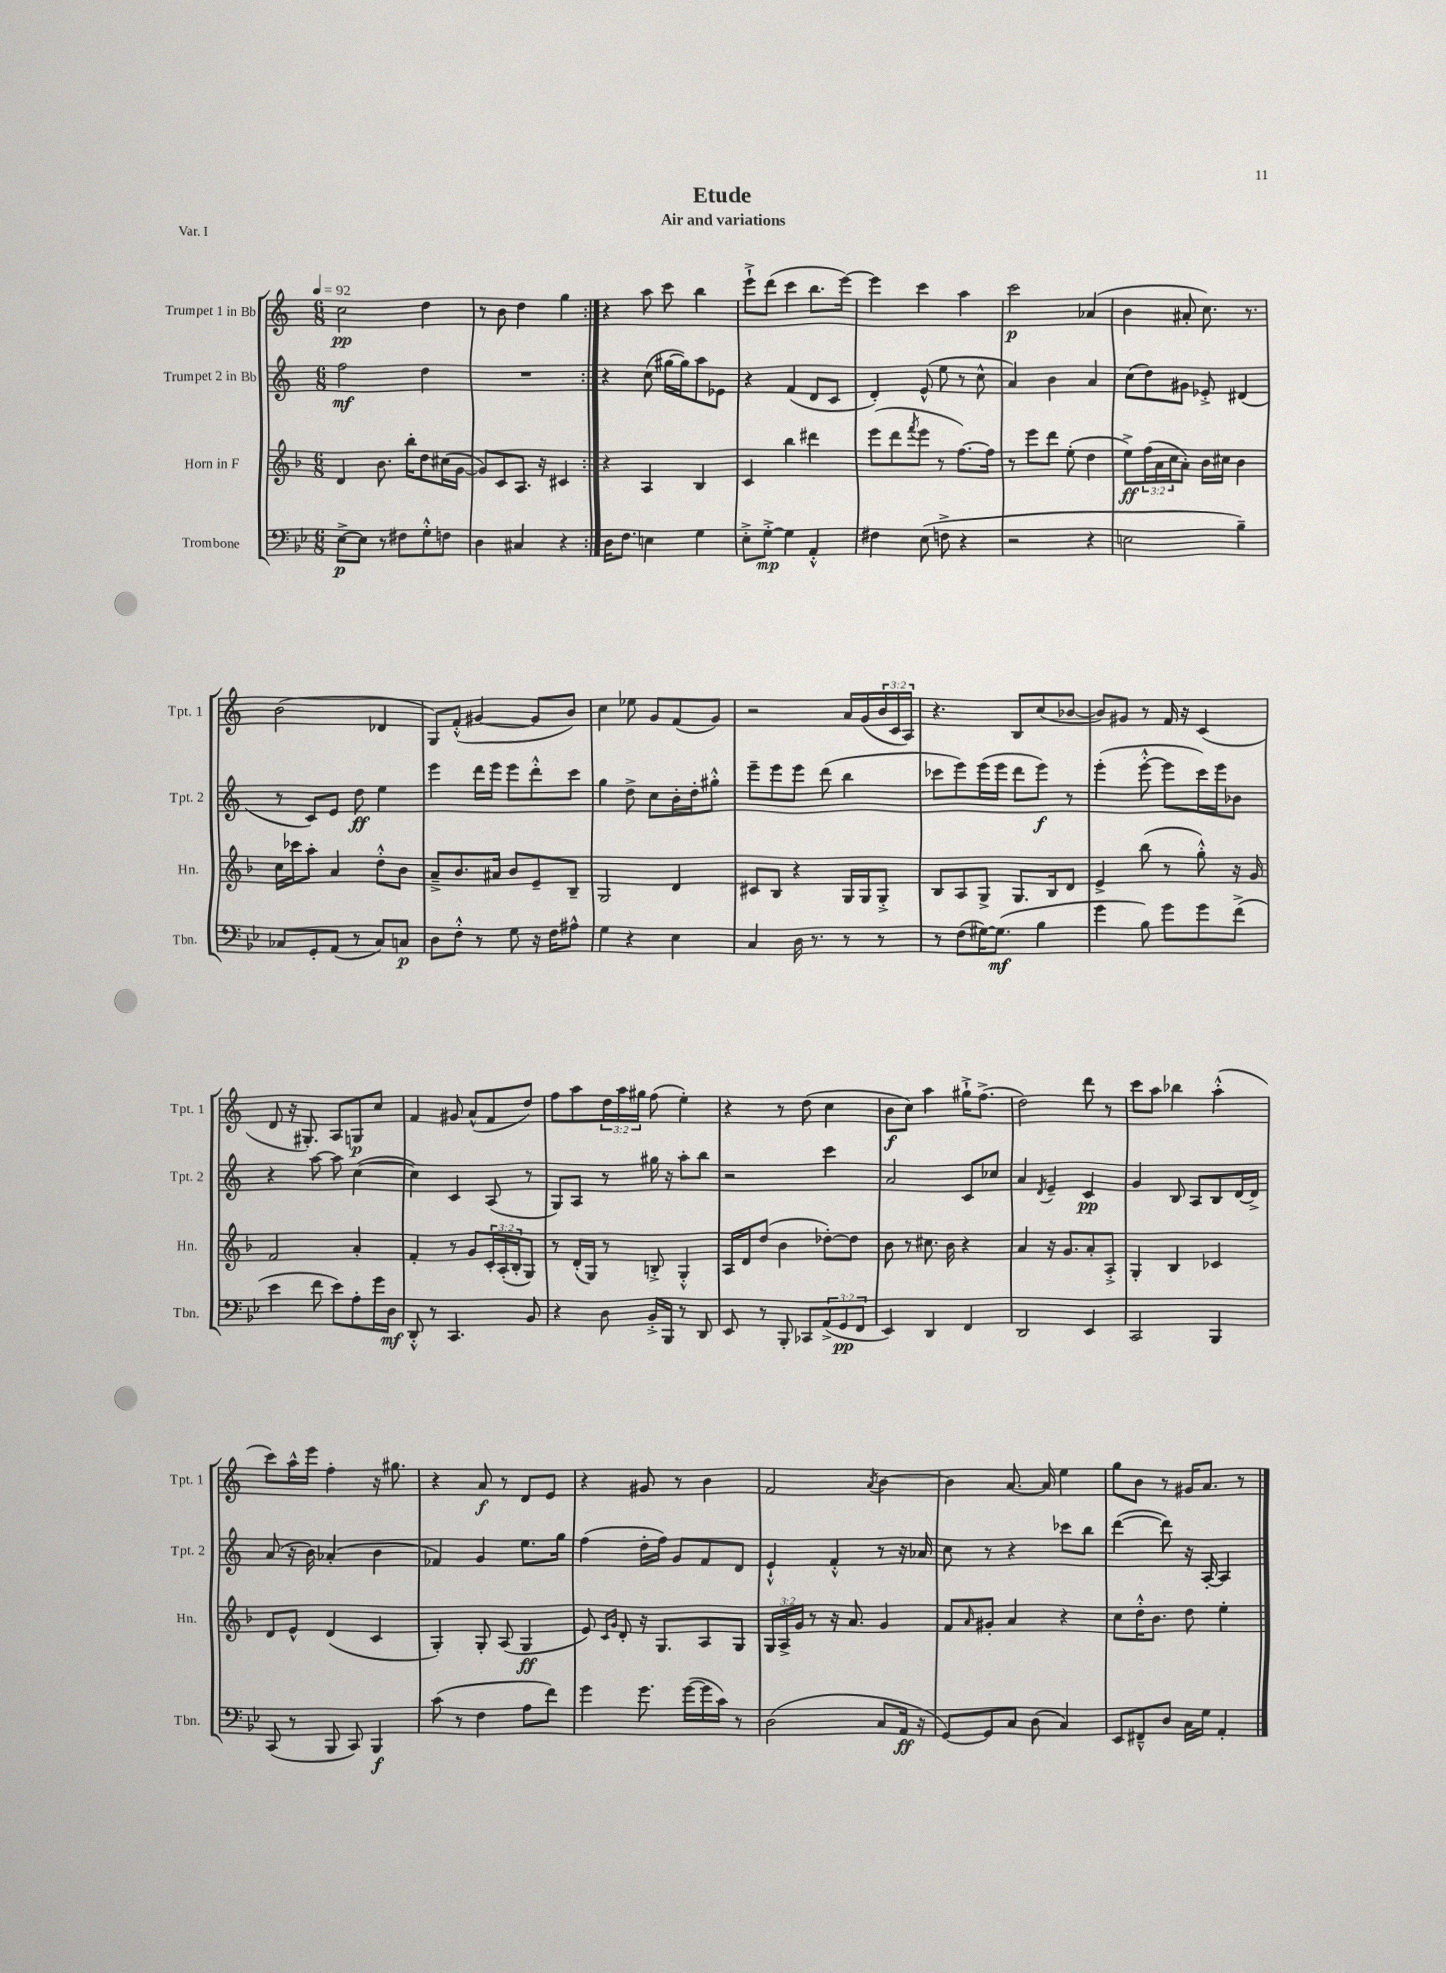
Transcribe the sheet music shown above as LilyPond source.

\header { title = "Etude" subtitle = "Air and variations" piece = "Var. I" }
<<
\new StaffGroup <<
\new Staff = "s0" \with { instrumentName = "Trumpet 1 in Bb" shortInstrumentName = "Tpt. 1" } {
    \clef treble \key c \major \numericTimeSignature \time 6/8 \override Staff.TupletNumber.text = #tuplet-number::calc-fraction-text \tempo 4 = 92
    \repeat volta 2 { c''2\pp d''4 |
    r8 b'8 d''4 g''4 | }
    r4 a''8 c'''8 b''4 |
    e'''8-!-> d'''8( c'''4 b''8. e'''16~) |
    e'''4 c'''4 a''4 |
    c'''2\p aes'4( |
    b'4 ais'8-. c''8.) r8. |
    b'2( des'4 |
    g8) f'8-.-^( gis'4~ gis'8 b'8) |
    c''4 ees''8 g'8 f'8( g'8) |
    r2 a'16 g'16( \tuplet 3/2 { b'16 c'16 a16) } |
    r4. b8 c''8( bes'8~ |
    bes'8) gis'8 r8 f'16 r16 c'4( |
    d'8 r16 gis8.-.) a8 g8\p c''8 |
    f'4 gis'8 a'8-^( f'8 d''8) |
    f''8 a''8 \tuplet 3/2 { d''16 a''16 gis''16 } f''8( e''4-.) |
    r4 r8 d''8( c''4 |
    b'8\f c''8) a''4 gis''16-!-> f''8.->( |
    d''2) d'''8 r8 |
    c'''8 a''8 bes''4 a''4-.-^( |
    c'''8) a''16-^ e'''16 f''4-. r16 gis''8. |
    r4 a'8\f r8 d'8 e'8 |
    r4 gis'8 r8 b'4 |
    f'2 \acciaccatura { a'8 } b'4~ |
    b'4 a'8.~ a'16 e''4 |
    g''8 b'8 r8 gis'16 a'8. r8 \bar "|." |
}
\new Staff = "s1" \with { instrumentName = "Trumpet 2 in Bb" shortInstrumentName = "Tpt. 2" } {
    \clef treble \key c \major \numericTimeSignature \time 6/8
    \repeat volta 2 { f''2\mf d''4 |
    R2. | }
    r4 c''8( gis''16~ gis''16) a''8 ees'8 |
    r4 f'4( d'8 c'8 |
    d'4-.) e'8-^( e''8 r8 c''8-^ |
    a'4) b'4 a'4 |
    c''8( d''8) gis'8 ees'8-.-> dis'4( |
    r8 c'8) e'8 d''8\ff e''4 |
    e'''4 d'''16 e'''16 e'''8 d'''8-.-^ c'''8 |
    g''4 d''8-> c''8 b'16-. d''16-. gis''8-.-^ |
    e'''8-- e'''8 e'''8 d'''8( b''4 |
    ces'''8 e'''8) e'''16( e'''16 d'''8 e'''8\f) r8 |
    e'''4-.( e'''8~-.-^ e'''8 c'''16) e'''16 bes'8 |
    r4 a''8~ a''8 c''4~( |
    c''4) c'4 a8( r8 |
    g8) a8 r8 gis''16 r16 a''8-. b''8 |
    r2 c'''4 |
    a'2 c'8 ces''8 |
    a'4 \acciaccatura { d'8 } e'4-- c'4\pp |
    g'4 b8 a8 b8 d'16~ d'16-> |
    a'8( r16 b'16) aes'4-.( b'4 |
    fes'4) g'4 e''8. g''16 |
    f''4( d''16-. f''16) g'8 f'8 d'8 |
    e'4-!-^ f'4-.-^ r8 r16 aes'16 |
    c''8 r8 r4 ces'''8 b''8 |
    d'''4~( d'''8) r16 a16~-. a4 \bar "|." |
}
\new Staff = "s2" \with { instrumentName = "Horn in F" shortInstrumentName = "Hn." } {
    \clef treble \key f \major \numericTimeSignature \time 6/8 \override Staff.TupletNumber.text = #tuplet-number::calc-fraction-text
    \repeat volta 2 { d'4 bes'8. bes''16-. d''8 cis''16( g'16~ |
    g'8) c'8 a8. r16 cis'4 | }
    r4 a4 bes4 |
    c'4 bes''4 dis'''4 |
    e'''8( d'''8 \acciaccatura { f'''8 } e'''8 r8 f''8.~) f''16 |
    r8 e'''8 d'''8 e''8-.( d''4 |
    e''8->\ff) \tuplet 3/2 { f''16( a'16 c''16 } a'8-.) bes'16 cis''16 bes'4 |
    c''16 ces'''16 a''8-. a'4 d''8-.-^ bes'8 |
    a'8---> bes'8. ais'16 bes'8 e'8-- bes8-- |
    g2 d'4 |
    cis'8 bes8 r4 g16 g16 g8-.-> |
    bes8 a8 g8-> g8. bes16 d'8 |
    e'4-> bes''8( r8 g''8-.-^) r16 g'16 |
    f'2 a'4-. |
    f'4-. r8 g'8 \tuplet 3/2 { c'16-. a16-.( bes16-. } g8) |
    r8 d'16-.( g16) r8 b8-.-> g4-.-^ |
    a16 d'16 d''8( bes'4 des''8~-.) des''8 |
    bes'8 r8 cis''8. bes'16 r4 |
    a'4 r16 g'8. a'8-. a8-.-> |
    g4-. bes4 ces'4 |
    d'8 e'8-^ d'4( c'4 |
    g4-.) g8-. a8( g4\ff |
    e'8) \grace { c'16 g'16 } d'8-. r16 g8. a8 g8 |
    \tuplet 3/2 { g16 a16-> g'16 } r8 r16 a'8. g'4 |
    f'8 \grace { a'16 } gis'8-. a'4 r4 |
    c''8 d''16-.-^ bes'8. d''8 e''4-. \bar "|." |
}
\new Staff = "s3" \with { instrumentName = "Trombone" shortInstrumentName = "Tbn." } {
    \clef bass \key bes \major \numericTimeSignature \time 6/8 \override Staff.TupletNumber.text = #tuplet-number::calc-fraction-text
    \repeat volta 2 { ees8~->\p ees8 r8 fis8 g8-.-^ f8 |
    d4 cis4 r4 | }
    d16 f8. e4 g4 |
    ees8-.-> g8~-.->\mp g4 a,4-.-^ |
    fis4 ees8( f8-> r4 |
    r2 r4 |
    e2 bes4--) |
    ces8 g,8-. a,8( r8 ces8) c8\p |
    d8 f8-.-^ r8 g8 r16 f16 ais8-^ |
    g4 r4 ees4 |
    c4 d16 r8. r8 r8 |
    r8 f8( gis16~) gis8.\mf( bes4 |
    g'4 bes8) g'8 g'8 f'8->( |
    ees'4 f'8 ees'8) a8-. g'16 d16\mf |
    d,8-.-^ r8 c,4. bes,8 |
    r4 d8 bes,16-.-> bes,,16 r8 d,8 |
    ees,8 r8 bes,,8-. ces,8 \tuplet 3/2 { a,8->( g,8\pp f,8 } |
    ees,4) d,4 f,4 |
    d,2 ees,4 |
    c,2 bes,,4 |
    c,8( r8 bes,,8 c,8) bes,,4\f |
    c'8( r8 f4 a8 f'8) |
    g'4 g'8. g'16~( g'16 c'16) r8 |
    d2( c8 a,16\ff r16 |
    g,8~) g,8 c8 d8( c4) |
    ees,8 fis,8---^ d8 c16 g16 a,4-. \bar "|." |
}
>>
>>
\layout { \context { \Score \remove "Bar_number_engraver" } }
